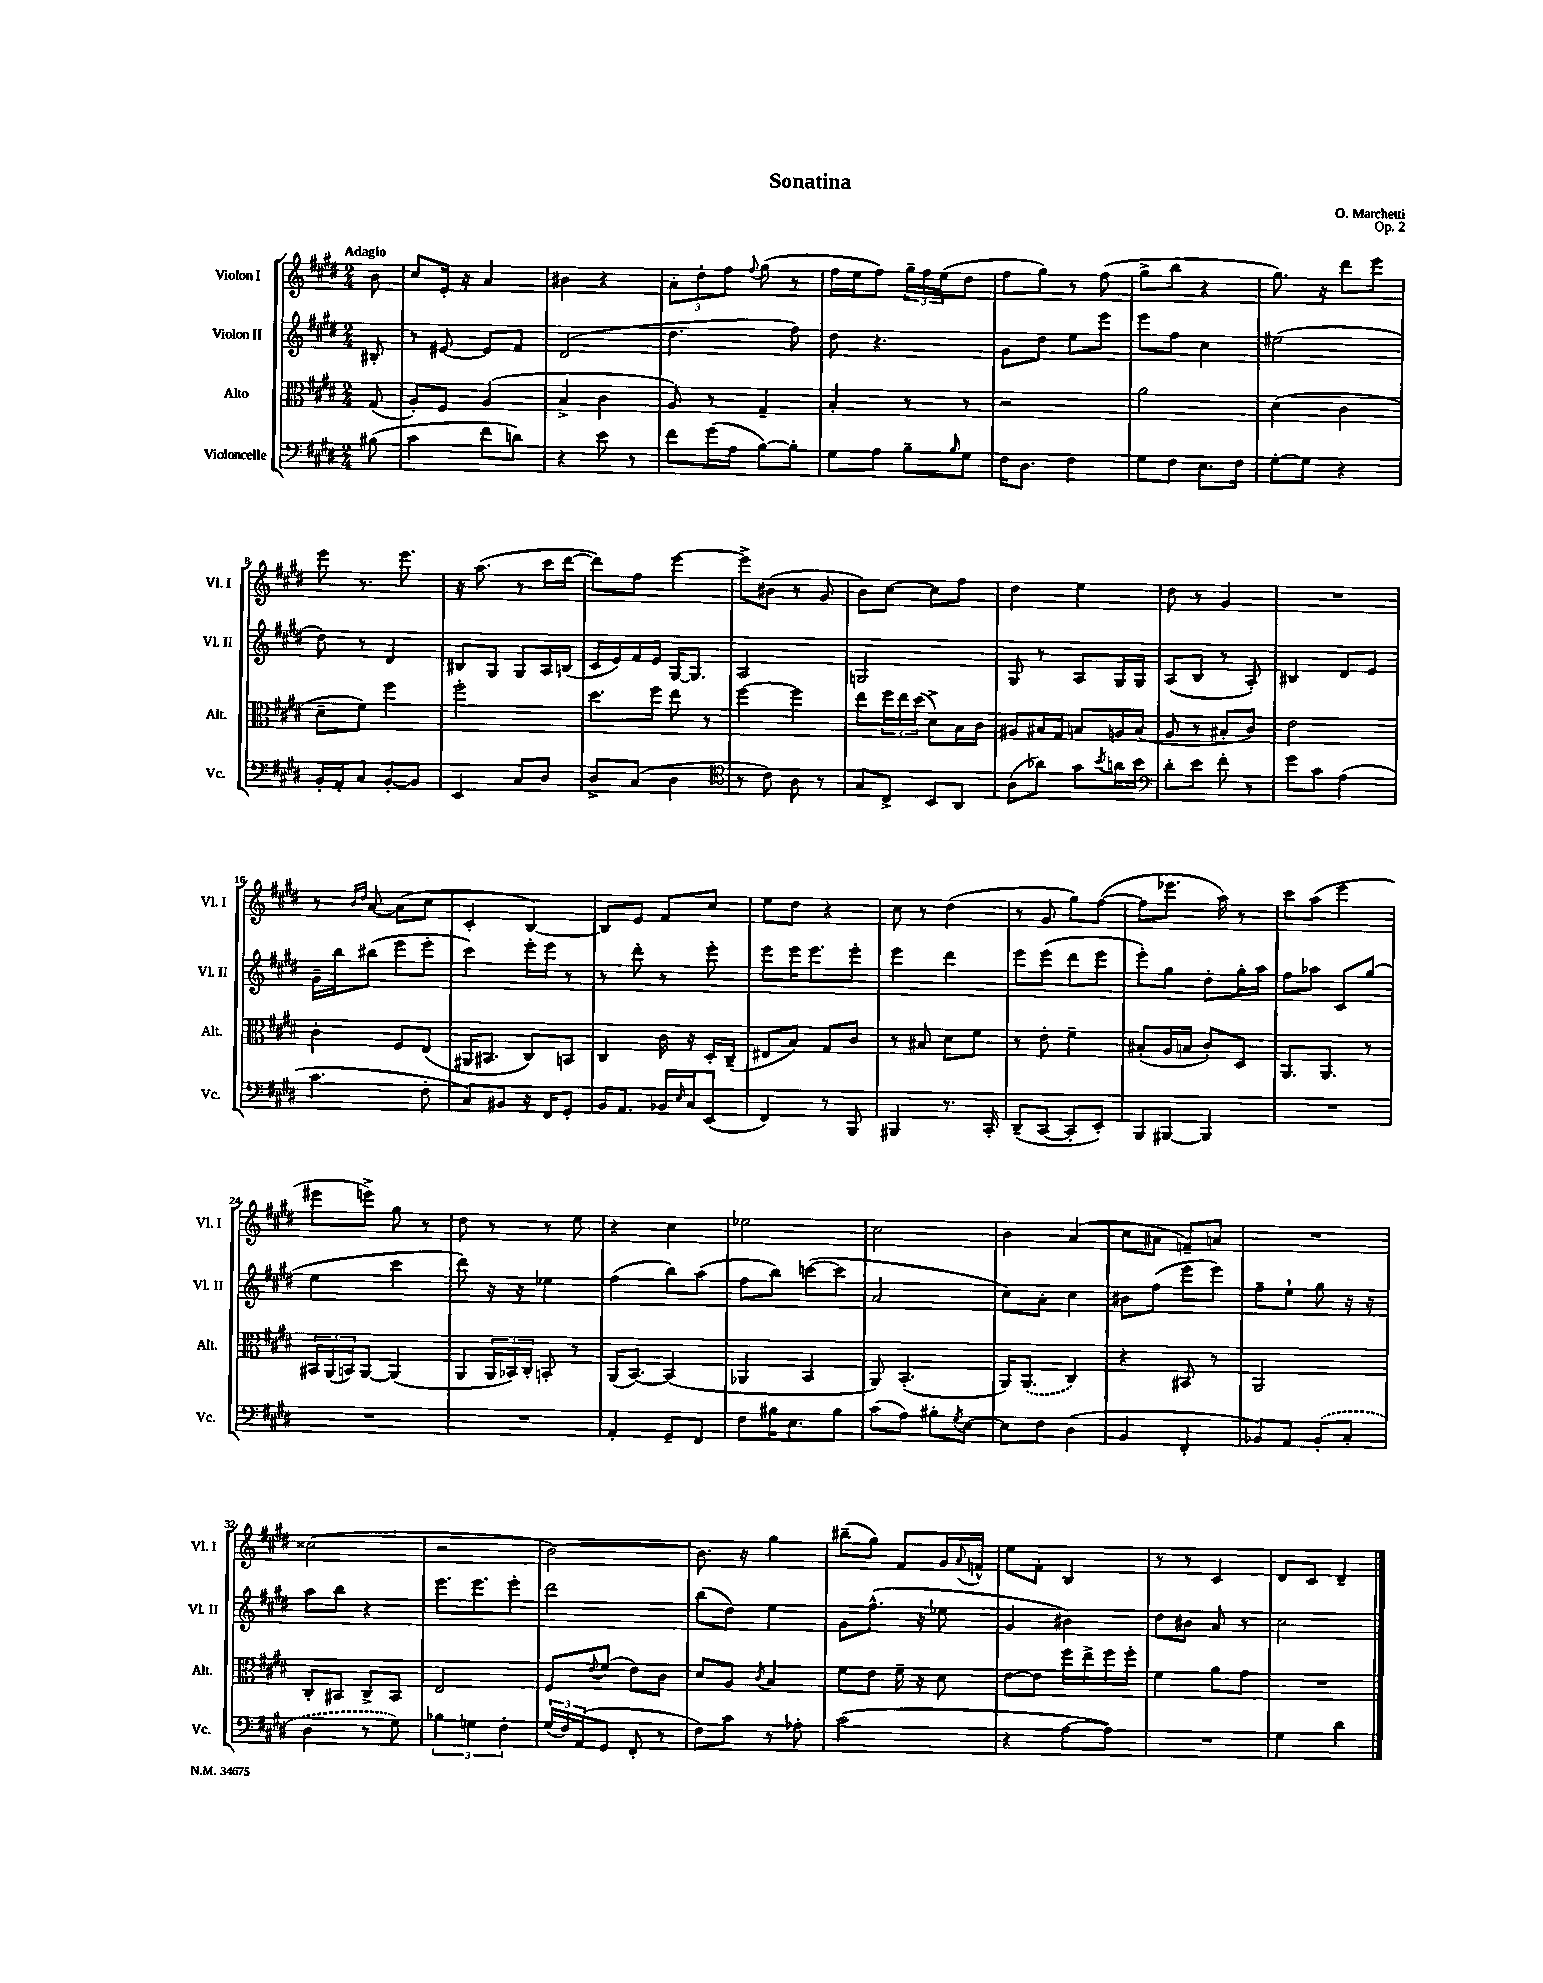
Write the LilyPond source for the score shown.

\header { title = "Sonatina" composer = "O. Marchetti" opus = "Op. 2" }
<<
\new StaffGroup <<
\new Staff = "s0" \with { instrumentName = "Violon I" shortInstrumentName = "Vl. I" } {
    \clef treble \key e \major \numericTimeSignature \time 2/4 \partial 8 \tempo "Adagio"
    b'8 |
    cis''8 e'16-. r16 a'4 |
    bis'4 r4 |
    \tuplet 3/2 { a'8-. dis''8-. fis''8 } \appoggiatura { fis''8 } gis''8( r8 |
    fis''16 e''16 fis''8) \tuplet 3/2 { gis''16-- fis''16 e''16( } dis''8 |
    fis''8 gis''8) r8 fis''8( |
    gis''8-> b''8 r4 |
    gis''8.) r16 dis'''8 e'''8 |
    e'''8 r8. e'''8. |
    r16 a''8.( r8 cis'''16 dis'''16~ |
    dis'''8) fis''8 e'''4~ |
    e'''8-> bis'8( r8 gis'8 |
    b'8) cis''8~ cis''8 fis''8 |
    dis''4 e''4 |
    dis''8 r8 gis'4 |
    R2 |
    r8 \grace { b'16 dis''16 } a'8~ a'8( cis''8 |
    cis'4-. b4~) |
    b8 e'8 fis'8 cis''8 |
    e''8 dis''8 r4 |
    cis''8 r8 dis''4( |
    r8 gis'8 gis''8) fis''8~( |
    fis''8 ees'''8. a''16) r8 |
    cis'''8 a''8( e'''4 |
    eis'''8 e'''8->) gis''8 r8 |
    dis''8 r8 r8 e''8 |
    r4 cis''4 |
    ees''2 |
    cis''2 |
    b'4 a'4( |
    cis''8 ais'8 f'8--) a'8 |
    R2 |
    cisis''2( |
    r2 |
    b'2~) |
    b'8. r16 gis''4 |
    bis''8--( gis''8) fis'8 gis'16 \appoggiatura { a'8 } f'16-^ |
    e''8 fis'8-. b4 |
    r8 r8 cis'4 |
    dis'8 cis'8 dis'4-- \bar "|." |
}
\new Staff = "s1" \with { instrumentName = "Violon II" shortInstrumentName = "Vl. II" } {
    \clef treble \key e \major \numericTimeSignature \time 2/4 \partial 8
    bis8-. |
    r8 eis'8~ eis'8 fis'8 |
    dis'2( |
    dis''4. fis''8) |
    dis''8 r4. |
    gis'8 dis''8 e''8 e'''8 |
    e'''8 fis''8 cis''4 |
    eis''2( |
    dis''8) r8 dis'4 |
    bis8 gis8 gis8 a16 b16( |
    cis'16 e'16) fis'16 e'16 gis16~ gis8. |
    a2 |
    g2 |
    gis8 r8 a8 gis16 gis16 |
    a8( b8 r8 a8-.) |
    bis4 dis'8 e'8 |
    gis'16-- b''16 bis''8( e'''8 e'''8-. |
    cis'''4) e'''16-. e'''16 r8 |
    r8 dis'''8-. r8 e'''8-. |
    e'''8 e'''16 e'''8. e'''8-. |
    e'''4 dis'''4 |
    e'''8 e'''8( dis'''8 e'''8 |
    e'''8-.) gis''8 dis''8-. gis''16-. a''16 |
    fis''8 aes''8 cis'8 gis''8( |
    e''4 cis'''4 |
    dis'''8) r16 r16 ees''4 |
    fis''4( b''8) a''8( |
    fis''8 b''8) c'''8~( c'''8 |
    a'2 |
    cis''8) a'8-. cis''4 |
    bis'8 fis''8( e'''8 e'''8) |
    fis''8-- e''8-! gis''8 r16 r16 |
    a''8 b''8 r4 |
    e'''8. e'''8. e'''8-. |
    dis'''2 |
    b''8( dis''8) e''4 |
    gis'8 fis''8.-^( r16 ees''8 |
    gis'4 bis'4) |
    dis''8 bis'8 a'8 r8 |
    cis''2 \bar "|." |
}
\new Staff = "s2" \with { instrumentName = "Alto" shortInstrumentName = "Alt." } {
    \clef alto \key e \major \numericTimeSignature \time 2/4 \partial 8
    gis8( |
    a8-.) fis8 a4( |
    b4-> cis'4 |
    a8) r8 gis4-- |
    b4-. r8 r8 |
    r2 |
    a'2 |
    dis'4( cis'4 |
    dis'8-- fis'8) fis''4 |
    fis''2-. |
    dis''8. fis''16 e''8 r8 |
    fis''4~ fis''4 |
    e''8 \tuplet 3/2 { fis''16 e''16 dis''16( } dis'8->) b16 cis'16 |
    ais8 bis16 gis16 b8 a16 b16( |
    a8 r8 bis8-. cis'8) |
    e'2 |
    cis'4-. fis8 e8( |
    ais,16 bis,8. cis8) b,8 |
    cis4 cis'16 r16 dis16-. cis16--( |
    eis8 b8) gis8 cis'8 |
    r8 bis8 dis'8 fis'8 |
    r8 e'8-. fis'4-- |
    bis8-.( a16 b16 cis'8-.) dis8 |
    a,8. a,8. r8 |
    \tuplet 3/2 { bis,16 a,16( b,16) } a,8~ a,4( |
    a,8 \tuplet 3/2 { a,16 bes,16) cis16-. } b,8-. r8 |
    a,16( b,8.~) b,4( |
    aes,4 b,4 |
    a,8) b,4.-.( |
    a,16) \once \slurDashed a,8.( cis4) |
    r4 bis,8 r8 |
    a,2 |
    cis8-. bis,8 cis8-> bis,8 |
    e2 |
    fis8 \appoggiatura { e'8 } fis'8( e'8) cis'8 |
    dis'8 a8 \acciaccatura { cis'8 } b4 |
    fis'8 e'8 fis'16-- r16 dis'8 |
    e'8~ e'8 fis''16 e''16-> fis''16 fis''16-. |
    fis'4 a'8 gis'8 |
    R2 \bar "|." |
}
\new Staff = "s3" \with { instrumentName = "Violoncelle" shortInstrumentName = "Vc." } {
    \clef bass \key e \major \numericTimeSignature \time 2/4 \partial 8
    bis8( |
    cis'4 fis'8 d'8) |
    r4 e'8 r8 |
    fis'8 gis'16( a16 b8~) b8-. |
    gis8 a8 b8-- \grace { b16 } gis8 |
    fis16 dis8. fis4 |
    gis8 fis8 e8. fis16 |
    gis8~-. gis8 r4 |
    b,16-. a,16-. cis8 b,8~-. b,8 |
    e,4 cis8 dis8 |
    dis8-> cis8( dis4 |
    \clef tenor r8 cis'8) a8 r8 |
    gis8 cis8-> b,8 a,8 |
    a8( aes'8) gis'8 \acciaccatura { b'8 } a'16 b'16 |
    \clef bass dis'8-. e'8 fis'8-. r8 |
    gis'8 cis'8 a4( |
    cis'4. fis8-. |
    cis8) bis,8 r16 fis,16 gis,8-. |
    b,16 a,8. bes,16 \grace { e16 } cis16 e,8( |
    fis,4) r8 b,,8 |
    bis,,4 r8. cis,16-. |
    dis,8--( cis,8~ cis,8-. e,8-.) |
    b,,8 bis,,8~ bis,,4 |
    R2 |
    R2 |
    R2 |
    a,4-. gis,8-- fis,8 |
    fis8 bis16 e8. bis8 |
    cis'8( a8) bis8-. \acciaccatura { gis8 } e8~ |
    e8 fis8 dis4( |
    b,4 fis,4-. |
    bes,8) a,8 \once \slurDashed bes,8-.( cis8-. |
    dis4 r8 gis8) |
    \tuplet 3/2 { bes4 g4 fis4-. } |
    \tuplet 3/2 { gis16( fis16) a,16( } gis,8 fis,8-. r8 |
    fis8) cis'8 r8 aes8-. |
    cis'2( |
    r4 a8~ a8) |
    R2 |
    gis4 dis'4 \bar "|." |
}
>>
>>
